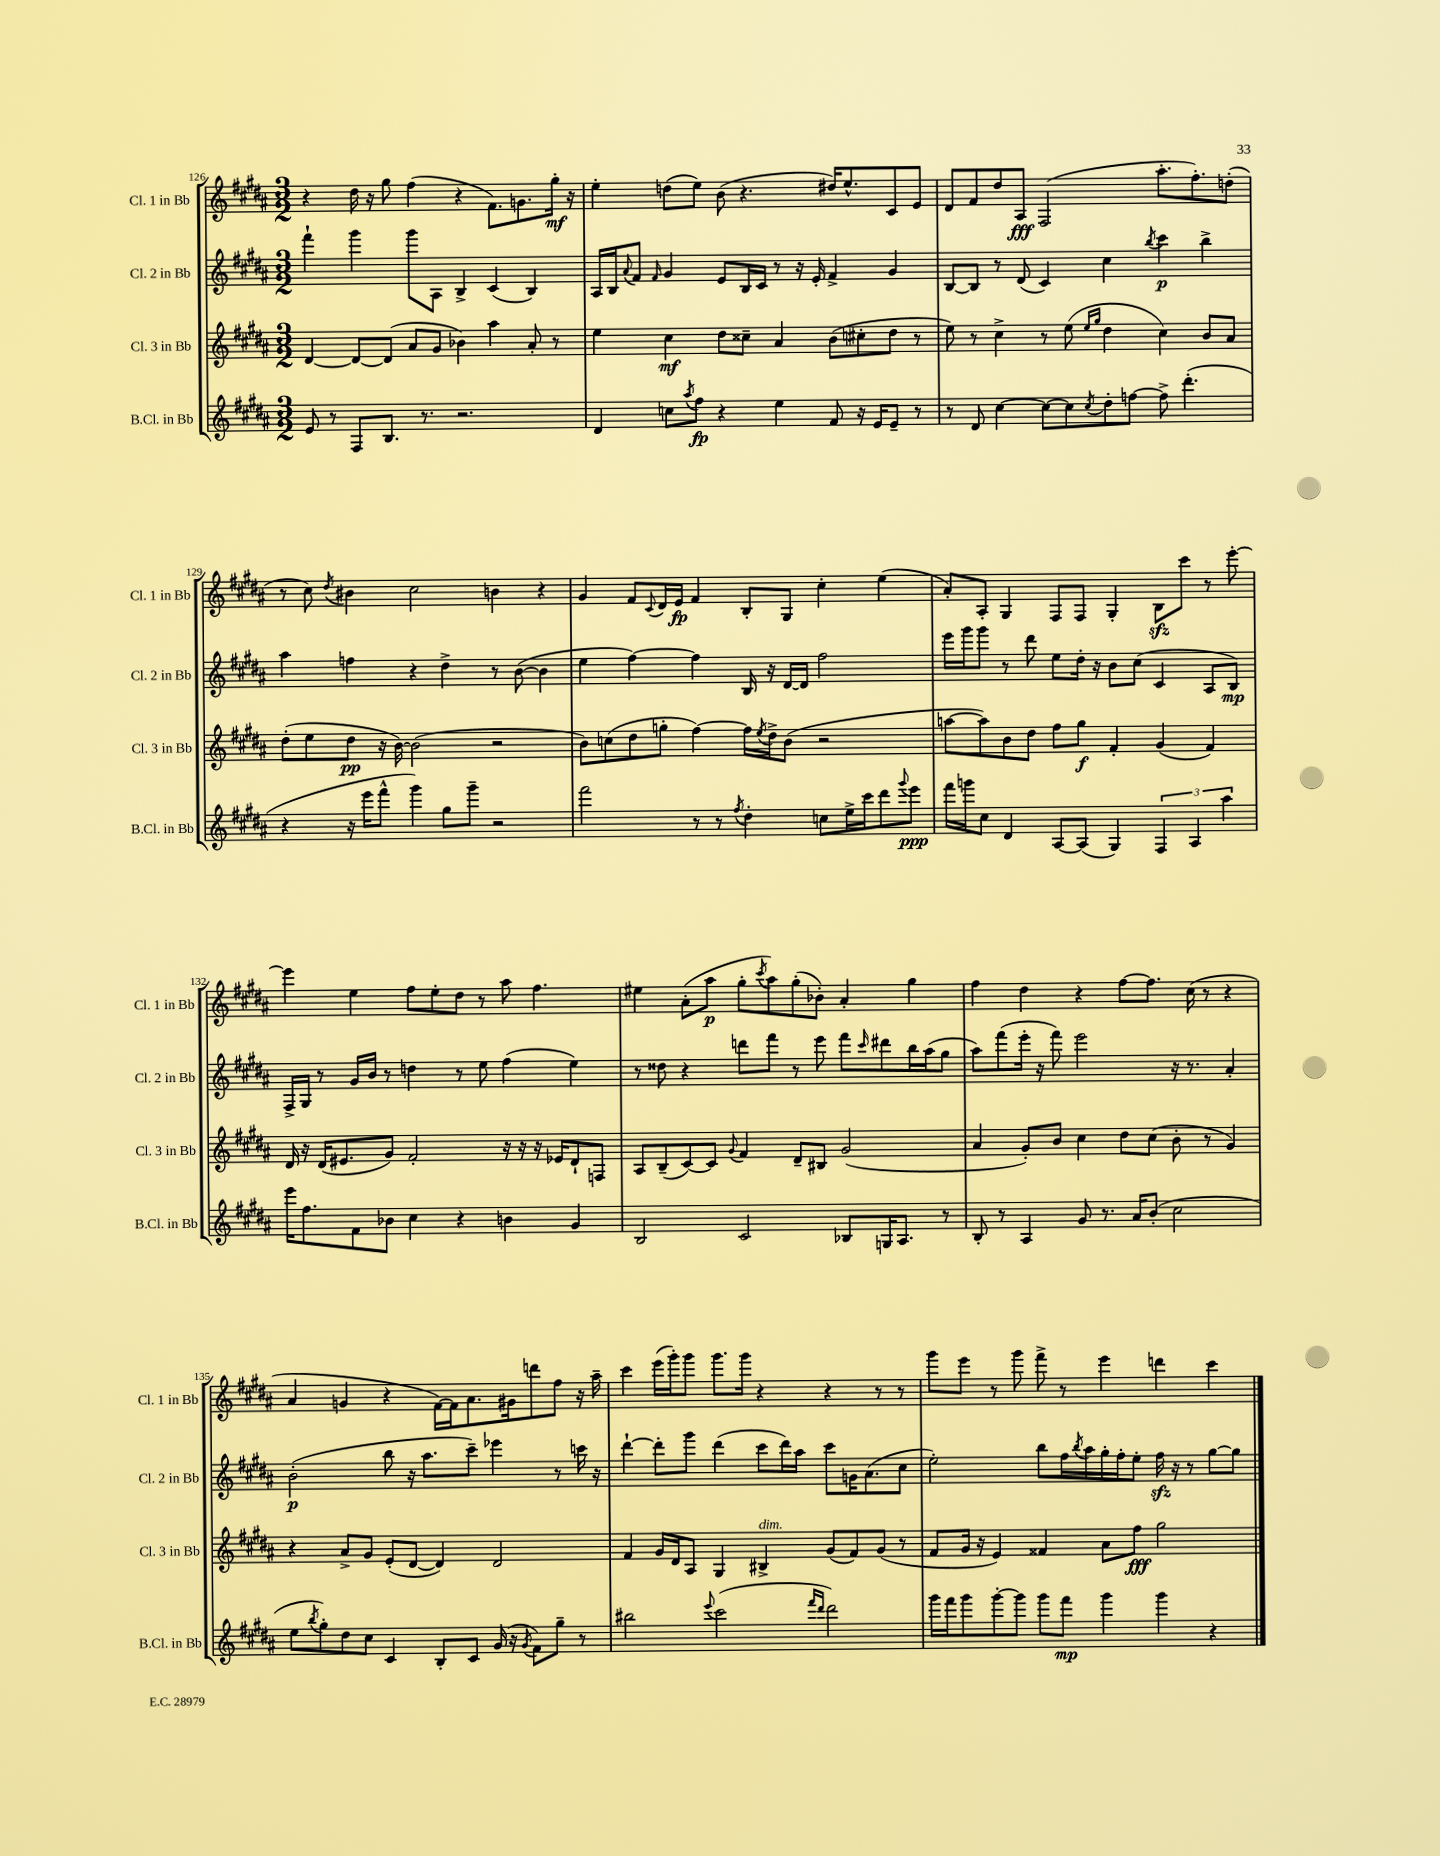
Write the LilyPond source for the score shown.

<<
\new StaffGroup <<
\new Staff = "s0" \with { instrumentName = "Cl. 1 in Bb" shortInstrumentName = "Cl. 1 in Bb" } {
    \clef treble \key b \major \numericTimeSignature \time 3/2
    r4 dis''16 r16 gis''8 fis''4( r4 fis'8.) g'8. gis''16-.\mf r16 |
    e''4-. d''8( e''8) b'8( r4. dis''16) e''8.-^ cis'8 e'8 |
    dis'8 fis'8 dis''8 ais8\fff fis2( ais''8.-. fis''8.-.) d''8-.( |
    r8 cis''8) \acciaccatura { dis''8 } bis'4 cis''2 b'4 r4 |
    gis'4 fis'8 \appoggiatura { cis'8 } dis'16 e'16\fp fis'4 b8-. gis8 cis''4-. e''4( |
    ais'8-.) ais8-. gis4 fis8 fis8 gis4-. b8\sfz cis'''8 r8 e'''8~-. |
    e'''4 e''4 fis''8 e''8-. dis''8 r8 ais''8 fis''4. |
    eis''4 ais'8-.( ais''8\p gis''8-. \acciaccatura { cis'''8 } ais''8) gis''8-.( bes'8-.) ais'4-. gis''4 |
    fis''4 dis''4 r4 fis''8~ fis''8. cis''16( r8 r4 |
    ais'4 g'4 r4 fis'16~) fis'16 ais'8. gis'16 d'''8 fis''8 r16 ais''16-- |
    cis'''4 e'''16( gis'''16-.) gis'''8 gis'''8. gis'''16 r4 r4 r8 r8 |
    gis'''8 e'''8 r8 gis'''8 fis'''8-> r8 e'''4 d'''4 cis'''4 \bar "|." |
}
\new Staff = "s1" \with { instrumentName = "Cl. 2 in Bb" shortInstrumentName = "Cl. 2 in Bb" } {
    \clef treble \key b \major \numericTimeSignature \time 3/2
    fis'''4-! gis'''4 gis'''8 ais8 b4-> cis'4( b4) |
    ais16 b16 \appoggiatura { ais'8 } fis'8 \grace { fis'16 } gis'4 e'8 b16 cis'16 r8 r16 e'16-. fis'4-> gis'4 |
    b8~ b8 r8 dis'8( cis'4) cis''4 \acciaccatura { b''8 } cis'''4\p b''4-> |
    ais''4 f''4 r4 dis''4-> r8 b'8~( b'4 |
    e''4 fis''4~) fis''4 b16 r16 dis'16~ dis'16 fis''2 |
    e'''16 gis'''16 gis'''8 r8 dis'''8 e''8 dis''16-. r16 b'8 cis''8( cis'4 ais8 b8\mp) |
    fis16-> gis16 r8 gis'16 b'16 r8 d''4 r8 e''8 fis''4( e''4) |
    r8 disis''8 r4 d'''8 fis'''8 r8 e'''8 fis'''8 \grace { cis'''16 } dis'''8 b''16 ais''16( gis''8 |
    ais''8) fis'''8( e'''16-. r16 fis'''8) e'''2 r16 r8. ais'4-. |
    b'2-.\p( b''8 r16 ais''8. cis'''8--) ees'''4 r8 c'''16 r16 |
    dis'''4~-! dis'''8-. gis'''8 dis'''4( cis'''8 dis'''16) ais''16 cis'''8 g'16 ais'8.( cis''8 |
    e''2-.) b''8 fis''16 \acciaccatura { b''8 } ais''16 gis''16-. fis''16-. e''8-. fis''16\sfz r16 r8 gis''8~ gis''8 \bar "|." |
}
\new Staff = "s2" \with { instrumentName = "Cl. 3 in Bb" shortInstrumentName = "Cl. 3 in Bb" } {
    \clef treble \key b \major \numericTimeSignature \time 3/2
    dis'4~ dis'8~ dis'8( ais'8 gis'8 bes'4) ais''4 ais'8-. r8 |
    e''4 cis''4\mf dis''8 cisis''8-- ais'4 b'8( cis''8-. dis''8 r8 |
    e''8) r8 cis''4-> r8 e''8( \grace { e''16 gis''16 } dis''4 cis''4) b'8 ais'8 |
    dis''8-.( e''8 dis''8\pp r16 b'16~) b'2( r2 |
    b'8) c''8( dis''8 g''8-. fis''4~) fis''16 \acciaccatura { e''8 } dis''16-> b'8( r2 |
    a''8~ a''8) b'8 dis''8 fis''8 gis''8\f fis'4-. gis'4( fis'4) |
    dis'16 r16 dis'16( eis'8. gis'8) fis'2-. r16 r16 r16 ees'16 dis'8-! f8 |
    ais8 b8--( cis'8~) cis'8 \appoggiatura { gis'8 } fis'4 dis'8-- bis8 gis'2( |
    ais'4 gis'8-.) b'8 cis''4 dis''8 cis''8( b'8-. r8 gis'4) |
    r4 ais'8-> gis'8 e'8-.( dis'8~ dis'4) dis'2 |
    fis'4 gis'16 dis'16 ais8 gis4 bis4->^\markup { \italic "dim." } gis'8( fis'8) gis'8( r8 |
    fis'8 gis'16 r16 e'4) fisis'4 ais'8 fis''8\fff gis''2 \bar "|." |
}
\new Staff = "s3" \with { instrumentName = "B.Cl. in Bb" shortInstrumentName = "B.Cl. in Bb" } {
    \clef treble \key b \major \numericTimeSignature \time 3/2
    e'8 r8 fis8 b8. r8. r2. |
    dis'4 c''8 \acciaccatura { ais''8 } fis''8\fp r4 e''4 fis'8 r16 e'16 e'8-- r8 |
    r8 dis'8 cis''4~ cis''8~ cis''8 \acciaccatura { cis''8 } dis''8-. f''8~ f''8-> dis'''4.-.( |
    r4 r16 e'''16 fis'''8-^ gis'''4) gis''8 gis'''8-- r2 |
    fis'''2 r8 r8 \acciaccatura { fis''8 } dis''4-. c''8 e''16-> cis'''16 dis'''8 \appoggiatura { gis'''8 } e'''8\ppp |
    fis'''16 g'''16 cis''8 dis'4 ais8~ ais8( gis4) \tuplet 3/2 { fis4 ais4 ais''4 } |
    e'''16 fis''8. fis'8 bes'8 cis''4 r4 b'4 gis'4 |
    b2 cis'2 bes8 g16 ais8. r8 |
    b8-. r8 ais4 gis'8 r8. ais'16 b'8-.( cis''2 |
    e''8 \acciaccatura { b''8 } gis''8-.) dis''8 cis''8 cis'4 b8-. cis'8 gis'16( r16 \acciaccatura { gis'8 } fis'8) gis''8-- r8 |
    bis''2 \appoggiatura { e'''8 } cis'''2( \grace { fis'''16 dis'''16 } dis'''2) |
    gis'''16 fis'''16 gis'''8 gis'''8~-. gis'''8 gis'''8 fis'''8\mp gis'''4 gis'''4 r4 \bar "|." |
}
>>
>>
\layout { \context { \Score currentBarNumber = #126 } }
